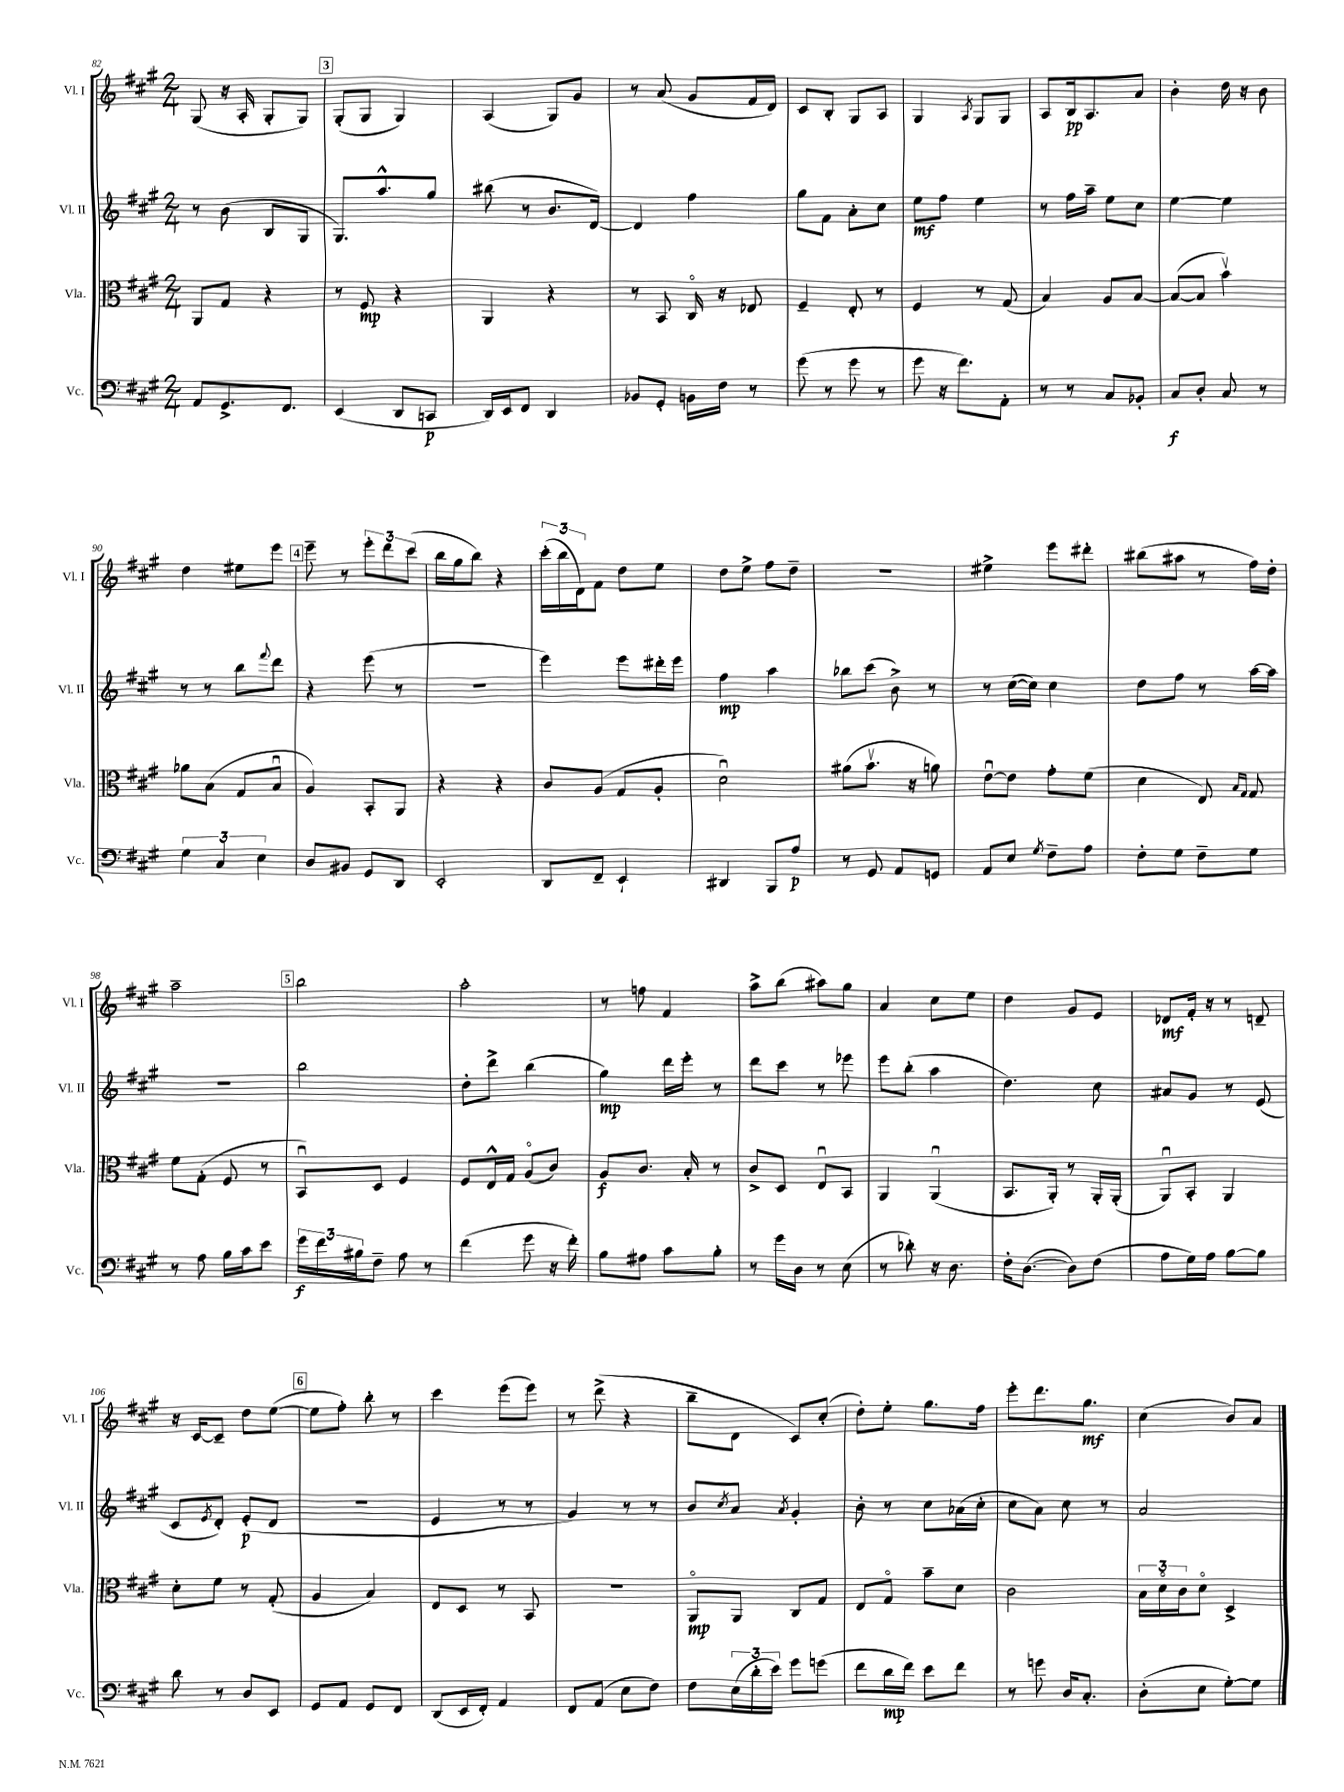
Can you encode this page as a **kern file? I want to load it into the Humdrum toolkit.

**kern	**dynam	**kern	**dynam	**kern	**dynam	**kern	**dynam
*part4	*part4	*part3	*part3	*part2	*part2	*part1	*part1
*staff4	*staff4	*staff3	*staff3	*staff2	*staff2	*staff1	*staff1
*I"Vc.	*	*I"Vla.	*	*I"Vl. II	*	*I"Vl. I	*
*I'Vc.	*	*I'Vla.	*	*I'Vl. II	*	*I'Vl. I	*
*clefF4	*	*clefC3	*	*clefG2	*	*clefG2	*
*k[f#c#g#]	*	*k[f#c#g#]	*	*k[f#c#g#]	*	*k[f#c#g#]	*
*M2/4	*	*M2/4	*	*M2/4	*	*M2/4	*
=82	=82	=82	=82	=82	=82	=82	=82
8AA/L	.	8AA/L	.	8r	.	(8G#/	.
8.GG#^/	.	8G#/J	.	(8b\	.	16r	.
.	.	.	.	.	.	16A'/	.
.	.	4r	.	8B/L	.	8G#'/L	.
8.FF#/J	.	.	.	.	.	.	.
.	.	.	.	8G#/J	.	8G#/J)	.
!!LO:REH:place=s1:t=3
=83	=83	=83	=83	=83	=83	=83	=83
(4EE/	.	8r	.	8.G#/L)	.	(8G#'/L	.
.	.	8F#/	mp	.	.	8G#/J	.
.	.	.	.	8.aa^^/	.	.	.
8DD/L	.	4r	.	.	.	4G#/)	.
8CCn/J	p	.	.	8gg#/J	.	.	.
=84	=84	=84	=84	=84	=84	=84	=84
16DD/LL)	.	4AA/	.	(8bb#X\	.	(4A/	.
16EE/J	.	.	.	.	.	.	.
8FF#/J	.	.	.	8r	.	.	.
4DD/	.	4r	.	8.b/L	.	8G#/L)	.
.	.	.	.	.	.	8g#/J	.
.	.	.	.	[16d/Jk)	.	.	.
=85	=85	=85	=85	=85	=85	=85	=85
8BB-X/L	.	8r	.	4d/]	.	8r	.
8GG#'/J	.	8BB/	.	.	.	(8a/	.
16BBn\LL	.	16C#/	.	4ff#\	.	8g#/L	.
16F#\JJ	.	16r	.	.	.	.	.
8r	.	8E-X/	.	.	.	16f#/L	.
.	.	.	.	.	.	16d/JJ)	.
=86	=86	=86	=86	=86	=86	=86	=86
(8g#\	.	4F#~/	.	8gg#\L	.	8c#/L	.
8r	.	.	.	8f#\J	.	8B'/J	.
8g#\	.	8E'/	.	8a'\L	.	8G#/L	.
8r	.	8r	.	8cc#\J	.	8A/J	.
=87	=87	=87	=87	=87	=87	=87	=87
8g#\	.	4F#/	.	8ee\L	mf	4G#/	.
16r	.	.	.	8ff#\J	.	.	.
8.f#\L)	.	.	.	.	.	.	.
.	.	.	.	.	.	8qA/	.
.	.	8r	.	4ee\	.	8G#/L	.
8AA'\J	.	(8G#/	.	.	.	8G#/J	.
=88	=88	=88	=88	=88	=88	=88	=88
8r	.	4B/)	.	8r	.	8A/L	.
8r	.	.	.	16ff#\LL	.	16B/k	pp
.	.	.	.	16aa~\JJ	.	8.A/	.
8C#/L	.	8A/L	.	8ee\L	.	.	.
8BB-X'/J	.	[8B/J	.	8cc#\J	.	8a/J	.
=89	=89	=89	=89	=89	=89	=89	=89
8C#/L	f	(8B/L_	.	[4ee\	.	4b'\	.
8D'/J	.	8B/J]	.	.	.	.	.
8C#/	.	4bv\)	.	4ee\]	.	16dd\	.
.	.	.	.	.	.	16r	.
8r	.	.	.	.	.	8b\	.
!!LO:LB:g=z
=90	=90	=90	=90	=90	=90	=90	=90
6G#\	.	8a-X\L	.	8r	.	4dd\	.
.	.	(8B\J	.	8r	.	.	.
6C#/	.	.	.	.	.	.	.
.	.	8G#/L	.	8bb\L	.	8ee#X\L	.
6E\	.	.	.	.	.	.	.
.	.	.	.	8qqfff#/	.	.	.
.	.	8Bu/J	.	8ddd\J	.	8eee\J	.
!!LO:REH:place=s1:t=4
=91	=91	=91	=91	=91	=91	=91	=91
8D/L	.	4A/)	.	4r	.	8eee~\	.
8BB#X/J	.	.	.	.	.	8r	.
8GG#/L	.	8BB'/L	.	(8eee\	.	12eee'\L	.
.	.	.	.	.	.	12ddd\	.
8DD/J	.	8AA/J	.	8r	.	.	.
.	.	.	.	.	.	(12ccc#\J	.
=92	=92	=92	=92	=92	=92	=92	=92
2EE'/	.	4r	.	2r	.	16bb\LL	.
.	.	.	.	.	.	16gg#\J	.
.	.	.	.	.	.	8bb\J)	.
.	.	4r	.	.	.	4r	.
=93	=93	=93	=93	=93	=93	=93	=93
8DD/L	.	8c#/L	.	4eee\)	.	(24ccc#'\LL	.
.	.	.	.	.	.	24bb\	.
.	.	.	.	.	.	24d\J)	.
8FF#~/J	.	(8A/J	.	.	.	8f#\J	.
4EE`/	.	8G#/L	.	8eee\L	.	8dd\L	.
.	.	8A'/J	.	16ddd#X'\L	.	8ee\J	.
.	.	.	.	16eee\JJ	.	.	.
=94	=94	=94	=94	=94	=94	=94	=94
4DD#X/	.	2du\)	.	4ff#\	mp	8dd\L	.
.	.	.	.	.	.	8ee^\J	.
8BBB/L	.	.	.	4aa\	.	8ff#\L	.
8A/J	p	.	.	.	.	8dd~\J	.
=95	=95	=95	=95	=95	=95	=95	=95
8r	.	(8a#X\L	.	8bb-X\L	.	2r	.
8GG#/	.	8.bv\J	.	(8ccc#\J	.	.	.
8AA/L	.	.	.	8b^\)	.	.	.
.	.	16r	.	.	.	.	.
8GGn/J	.	8an\)	.	8r	.	.	.
=96	=96	=96	=96	=96	=96	=96	=96
8AA/L	.	[8eu\L	.	8r	.	4ee#X^\	.
8E/J	.	8e\J]	.	([16cc#\LL	.	.	.
.	.	.	.	16cc#\JJ])	.	.	.
8qG#/	.	.	.	.	.	.	.
8F#~\L	.	8g#'\L	.	4cc#\	.	8eee\L	.
8A\J	.	(8f#\J	.	.	.	8ddd#X'\J	.
=97	=97	=97	=97	=97	=97	=97	=97
8F#'\L	.	4d\	.	8dd\L	.	(8bb#X\L	.
8G#\J	.	.	.	8ff#\J	.	8aa#X\J	.
8F#~\L	.	8E/)	.	8r	.	8r	.
.	.	16qqB/LL	.	.	.	.	.
.	.	16qqG#/JJ	.	.	.	.	.
8G#\J	.	8G#/	.	[16aa\LL	.	16ff#\LL)	.
.	.	.	.	16aa\JJ]	.	16dd'\JJ	.
!!LO:LB:g=z
=98	=98	=98	=98	=98	=98	=98	=98
8r	.	8f#\L	.	2r	.	2aa~\	.
8A\	.	(8G#'\J	.	.	.	.	.
16B\LL	.	8F#/	.	.	.	.	.
16c#\J	.	.	.	.	.	.	.
8e\J	.	8r	.	.	.	.	.
!!LO:REH:place=s1:t=5
=99	=99	=99	=99	=99	=99	=99	=99
24g#\LL	f	8BBu/L)	.	2bb\	.	2bb\	.
24f#\	.	.	.	.	.	.	.
24B#X\J	.	.	.	.	.	.	.
8F#~\J	.	8D/J	.	.	.	.	.
8A\	.	4F#/	.	.	.	.	.
8r	.	.	.	.	.	.	.
=100	=100	=100	=100	=100	=100	=100	=100
(4f#\	.	8F#/L	.	8dd'\L	.	2aa'\	.
.	.	16E^^/L	.	8ddd^\J	.	.	.
.	.	16G#/JJ	.	.	.	.	.
8g#\	.	(8A/L	.	(4bb\	.	.	.
16r	.	8c#/J)	.	.	.	.	.
16f#'\)	.	.	.	.	.	.	.
=101	=101	=101	=101	=101	=101	=101	=101
8B\L	.	8A/L	f	4gg#\)	mp	8r	.
8A#X\J	.	8.c#/J	.	.	.	8ffn\	.
8c#\L	.	.	.	16ddd\LL	.	4f#/	.
.	.	16B'/	.	16eee'\JJ	.	.	.
8B'\J	.	8r	.	8r	.	.	.
=102	=102	=102	=102	=102	=102	=102	=102
8r	.	8c#^/L	.	8ddd\L	.	8aa^\L	.
16g#\LL	.	8D/J	.	8ccc#\J	.	(8bb\J	.
16D\JJ	.	.	.	.	.	.	.
8r	.	8Eu/L	.	8r	.	8aa#X\L)	.
(8E\	.	8BB/J	.	8eee-X\	.	8gg#\J	.
=103	=103	=103	=103	=103	=103	=103	=103
8r	.	4AA/	.	8eee\L	.	4a/	.
8d-X'\)	.	.	.	(8bb'\J	.	.	.
16r	.	(4AAu/	.	4aa\	.	8cc#\L	.
8.D\	.	.	.	.	.	.	.
.	.	.	.	.	.	8ee\J	.
=104	=104	=104	=104	=104	=104	=104	=104
16F#'\KL	.	8.BB/L	.	4.dd\)	.	4dd\	.
([8.D\J	.	.	.	.	.	.	.
.	.	16AA'/Jk)	.	.	.	.	.
8D\L])	.	8r	.	.	.	8g#/L	.
(8F#\J	.	16AA'/LL	.	8cc#\	.	8e/J	.
.	.	(16AA'/JJ	.	.	.	.	.
=105	=105	=105	=105	=105	=105	=105	=105
8A\L	.	8AAu/L)	.	8a#X/L	.	8d-X/L	mf
16G#\L)	.	8BB'/J	.	8g#/J	.	16f#'/Jk	.
16A\JJ	.	.	.	.	.	16r	.
[8B\L	.	4AA/	.	8r	.	8r	.
8B\J]	.	.	.	(8e/	.	8dn~/	.
!!LO:LB:g=z
=106	=106	=106	=106	=106	=106	=106	=106
8d\	.	8d'\L	.	8c#/L	.	16r	.
.	.	.	.	.	.	[16c#/KL	.
.	.	.	.	8qe/	.	.	.
8r	.	8f#\J	.	8d'/J)	.	8c#~/J]	.
8D/L	.	8r	.	(8e'/L	p	8dd\L	.
8EE/J	.	(8G#'/	.	8d/J	.	([8ee\J	.
!!LO:REH:place=s1:t=6
=107	=107	=107	=107	=107	=107	=107	=107
8GG#/L	.	4A/	.	2r	.	8ee\L]	.
8AA/J	.	.	.	.	.	8ff#'\J)	.
8GG#/L	.	4B/)	.	.	.	8bb'\	.
8FF#/J	.	.	.	.	.	8r	.
=108	=108	=108	=108	=108	=108	=108	=108
(8DD/L	.	8E/L	.	4e/	.	4ccc#\	.
16EE/L	.	8D/J	.	.	.	.	.
16FF#'/JJ)	.	.	.	.	.	.	.
4AA/	.	8r	.	8r	.	(8eee\L	.
.	.	8BB/	.	8r	.	8eee\J)	.
=109	=109	=109	=109	=109	=109	=109	=109
8FF#/L	.	2r	.	4g#/)	.	8r	.
(8AA/J	.	.	.	.	.	(8ddd^\	.
8E\L	.	.	.	8r	.	4r	.
8F#\J)	.	.	.	8r	.	.	.
=110	=110	=110	=110	=110	=110	=110	=110
8F#\L	.	8AA/L	mp	8b/L	.	8bb~\L	.
.	.	.	.	8qcc#/	.	.	.
(24E\L	.	8AA/J	.	8a/J	.	8d\J	.
24d'\	.	.	.	.	.	.	.
24e\JJ)	.	.	.	.	.	.	.
.	.	.	.	8qa/	.	.	.
8g#\L	.	8C#/L	.	4g#'/	.	8c#/L)	.
(8gn\J	.	8G#/J	.	.	.	(8cc#'/J	.
=111	=111	=111	=111	=111	=111	=111	=111
8f#\L	.	8E/L	.	8b'\	.	8dd'\L)	.
16d\L	mp	8G#/J	.	8r	.	8ee'\J	.
16f#\JJ)	.	.	.	.	.	.	.
8e\L	.	8b~\L	.	8cc#\L	.	8.gg#\L	.
8f#\J	.	8d\J	.	(16a-X\L	.	.	.
.	.	.	.	16cc#'\JJ	.	16ff#\Jk	.
=112	=112	=112	=112	=112	=112	=112	=112
8r	.	2c#\	.	8cc#\L	.	8eee'\L	.
8gn\	.	.	.	8a\J)	.	8.ddd\	.
16D/KL	.	.	.	8cc#\	.	.	.
8.C#'/J	.	.	.	.	.	8.gg#\J	mf
.	.	.	.	8r	.	.	.
=113	=113	=113	=113	=113	=113	=113	=113
(8D'\L	.	24B\LL	.	2a/	.	(4cc#\	.
.	.	24d\	.	.	.	.	.
.	.	24c#\J	.	.	.	.	.
8E\J	.	8d\J	.	.	.	.	.
[8G#'\L)	.	4D^/	.	.	.	8b/L)	.
8G#\J]	.	.	.	.	.	8a/J	.
==	==	==	==	==	==	==	==
*-	*-	*-	*-	*-	*-	*-	*-
